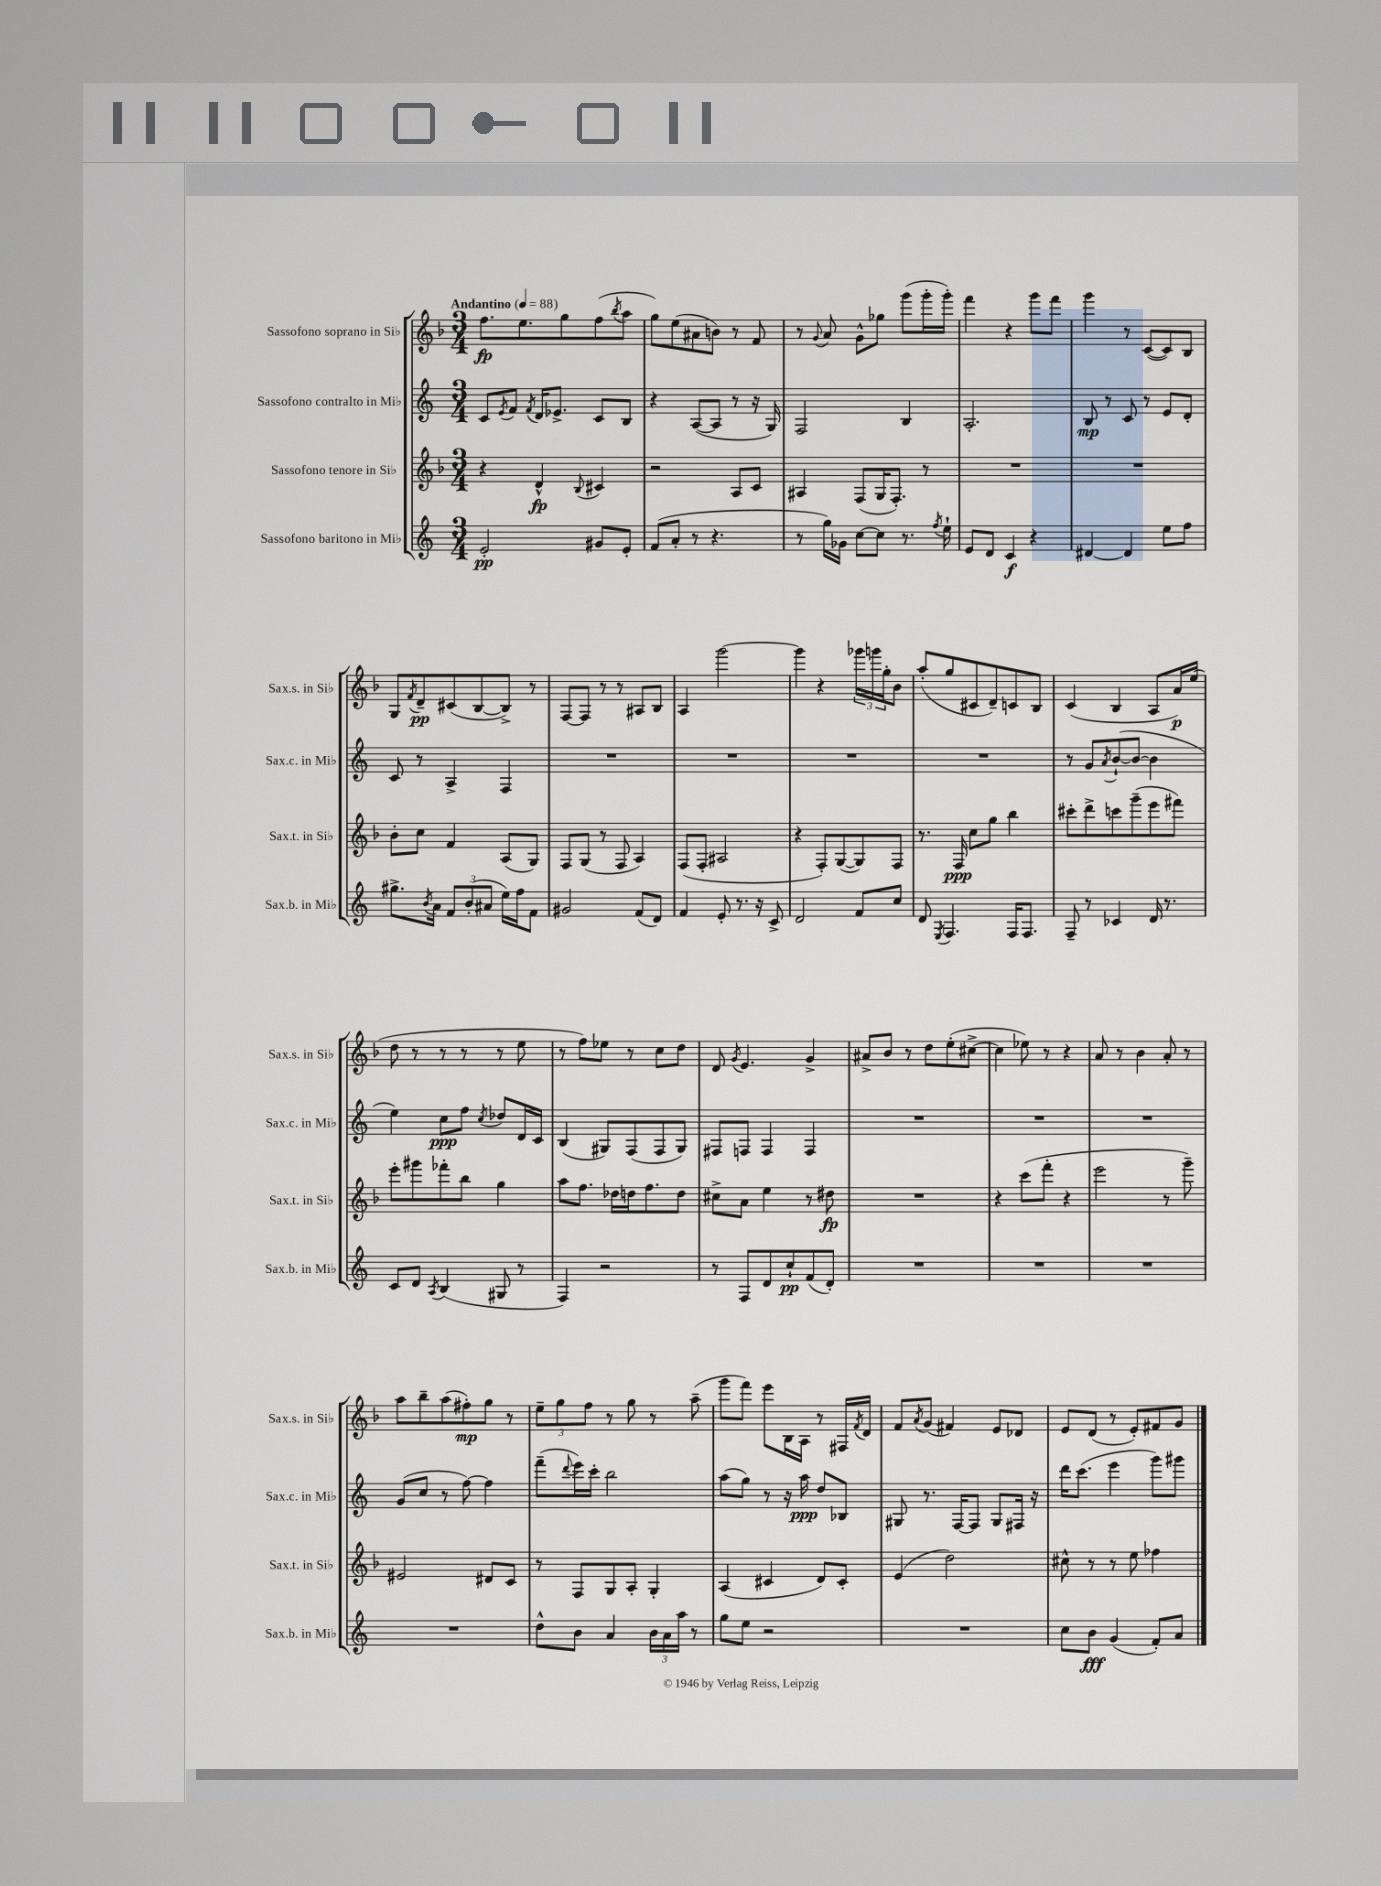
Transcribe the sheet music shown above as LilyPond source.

<<
\new StaffGroup <<
\new Staff = "s0" \with { instrumentName = "Sassofono soprano in Sib" shortInstrumentName = "Sax.s. in Sib" } {
    \clef treble \key f \major \numericTimeSignature \time 3/4 \tempo "Andantino" 4 = 88
    f''8.\fp e''8. g''8 f''8( \acciaccatura { bes''8 } a''8 |
    g''8) e''8( ais'8 b'8) r8 f'8 |
    r8 \appoggiatura { g'8 } a'8 g'8-^ ges''8 g'''8( g'''16-. g'''16-.) |
    f'''4 r4 g'''8 f'''8 |
    g'''4 r8 c'8~( c'8) bes8 |
    g8 \acciaccatura { f'8 } d'8--\pp cis'8( bes8~ bes8->) r8 |
    f8~ f8 r8 r8 ais8 bes8 |
    a4 g'''2~ |
    g'''4 r4 \tuplet 3/2 { ges'''16 g'''16 g''16-. } bes'8 |
    a''8-.( g''8 cis'8 d'8--) c'8 bes8 |
    c'4( bes4 a8 a'16\p) e''16( |
    d''8 r8 r8 r8 r8 e''8 |
    r8 f''8) ees''8 r8 c''8 d''8 |
    d'8 \acciaccatura { g'8 } e'4. g'4-> |
    ais'8-> bes'8 r8 d''8 e''8-.( cis''8~-> |
    cis''4 ees''8) r8 r4 |
    a'8 r8 bes'4 a'8-. r8 |
    a''8 bes''8-- a''8( fis''8-.\mp) g''8 r8 |
    \tuplet 3/2 { e''8-- g''8 f''8 } r8 g''8 r8 a''8--( |
    g'''8 f'''8) e'''8 bes16 a16 r8 fis16 \acciaccatura { f'8 } d'16 |
    f'8 \acciaccatura { a'8 } g'8( fis'4) e'8 des'8 |
    e'8 d'8( r8 e'8-.) fis'8 g'8 \bar "|." |
}
\new Staff = "s1" \with { instrumentName = "Sassofono contralto in Mib" shortInstrumentName = "Sax.c. in Mib" } {
    \clef treble \key c \major \numericTimeSignature \time 3/4
    c'8 \acciaccatura { e'8 } f'8 \acciaccatura { f'8 } d'16 ees'8.-> c'8 b8 |
    r4 a8~( a8 r8 r16 g16) |
    f2 b4 |
    a2.-. |
    b8\mp r8 c'8 r8 e'8 d'8-. |
    c'8 r8 a4-> f4 |
    R2. |
    R2. |
    R2. |
    R2. |
    r8 g'8 \acciaccatura { a'8 } b'8~-!( b'8~ b'4 |
    e''4) c''8\ppp f''8 \acciaccatura { c''8 } des''8 d'16 c'16 |
    b4( gis8) f8( f8 gis8) |
    fis8 f8 f4 f4 |
    R2. |
    R2. |
    R2. |
    g'8( c''8 r8 f''8~) f''4 |
    f'''8--( \appoggiatura { d'''8 } e'''16) c'''16-. b''2 |
    a''8( g''8) r8 r16 a''16\ppp d''8 bes8 |
    gis8 r8. f16~ f8 gis8 fis16 r16 |
    d'''16 c'''8.( e'''4 g'''8) gis'''8 \bar "|." |
}
\new Staff = "s2" \with { instrumentName = "Sassofono tenore in Sib" shortInstrumentName = "Sax.t. in Sib" } {
    \clef treble \key f \major \numericTimeSignature \time 3/4
    r4 d'4-^\fp \appoggiatura { bes8 } cis'4 |
    r2 a8 c'8 |
    ais4 f8( g16 f8.-.) r8 |
    R2. |
    R2. |
    bes'8-. c''8 f'4 a8( g8) |
    f8 g8( r8 f8 a4) |
    f8( f8-. ais2 |
    r4 f8-.) g8~( g8) f8 |
    r8. f16\ppp c''8 g''8 bes''4 |
    cis'''8-. d'''8-> c'''8 g'''8--( e'''8 fis'''8) |
    e'''8-. gis'''8 fes'''8-. bes''8 g''4 |
    a''8 f''8. des''16 d''16 f''8. d''8 |
    cis''8-> a'8 e''4 r8 dis''8\fp |
    R2. |
    r4 c'''8( f'''8-. r4 |
    e'''2 r8 g'''8--) |
    eis'2 dis'8 c'8 |
    r8 f8 g8 a8-. g4-. |
    a4( cis'4 d'8) cis'8-. |
    e'4( d''2) |
    cis''8-^ r8 r8 e''8 fes''4 \bar "|." |
}
\new Staff = "s3" \with { instrumentName = "Sassofono baritono in Mib" shortInstrumentName = "Sax.b. in Mib" } {
    \clef treble \key c \major \numericTimeSignature \time 3/4
    e'2-.\pp gis'8 e'8-. |
    f'8( a'8-. r8 r4. |
    r8 g''16) ges'16 c''8~ c''8 r8. \acciaccatura { f''8 } e''16-! |
    e'8 d'8 c'4\f r4 |
    dis'4~ dis'4 e''8 f''8 |
    gis''8.-> \acciaccatura { b'8 } a'16 \tuplet 3/2 { f'8 b'8-.( ais'8 } e''16) f''16 f'8 |
    gis'2 f'8( d'8) |
    f'4 e'8-. r8. r16 c'8-> |
    d'2 f'8 c''8 |
    d'8 \acciaccatura { e8 } f4. f16 f8. |
    f8-- r8 ces'4 d'16 r8. |
    c'8 d'8 \acciaccatura { a8 } b4( gis8 r8 |
    f4) r2 |
    r8 f8 d'8 c''8-!\pp f'8( d'8-.) |
    R2. |
    R2. |
    R2. |
    R2. |
    d''8-^ b'8 a'4 \tuplet 3/2 { b'16 a'16 a''16 } r8 |
    g''8 e''8 r2 |
    R2. |
    c''8 b'8\fff g'4( f'8-.) a'8 \bar "|." |
}
>>
>>
\layout { \context { \Score \remove "Bar_number_engraver" } }
